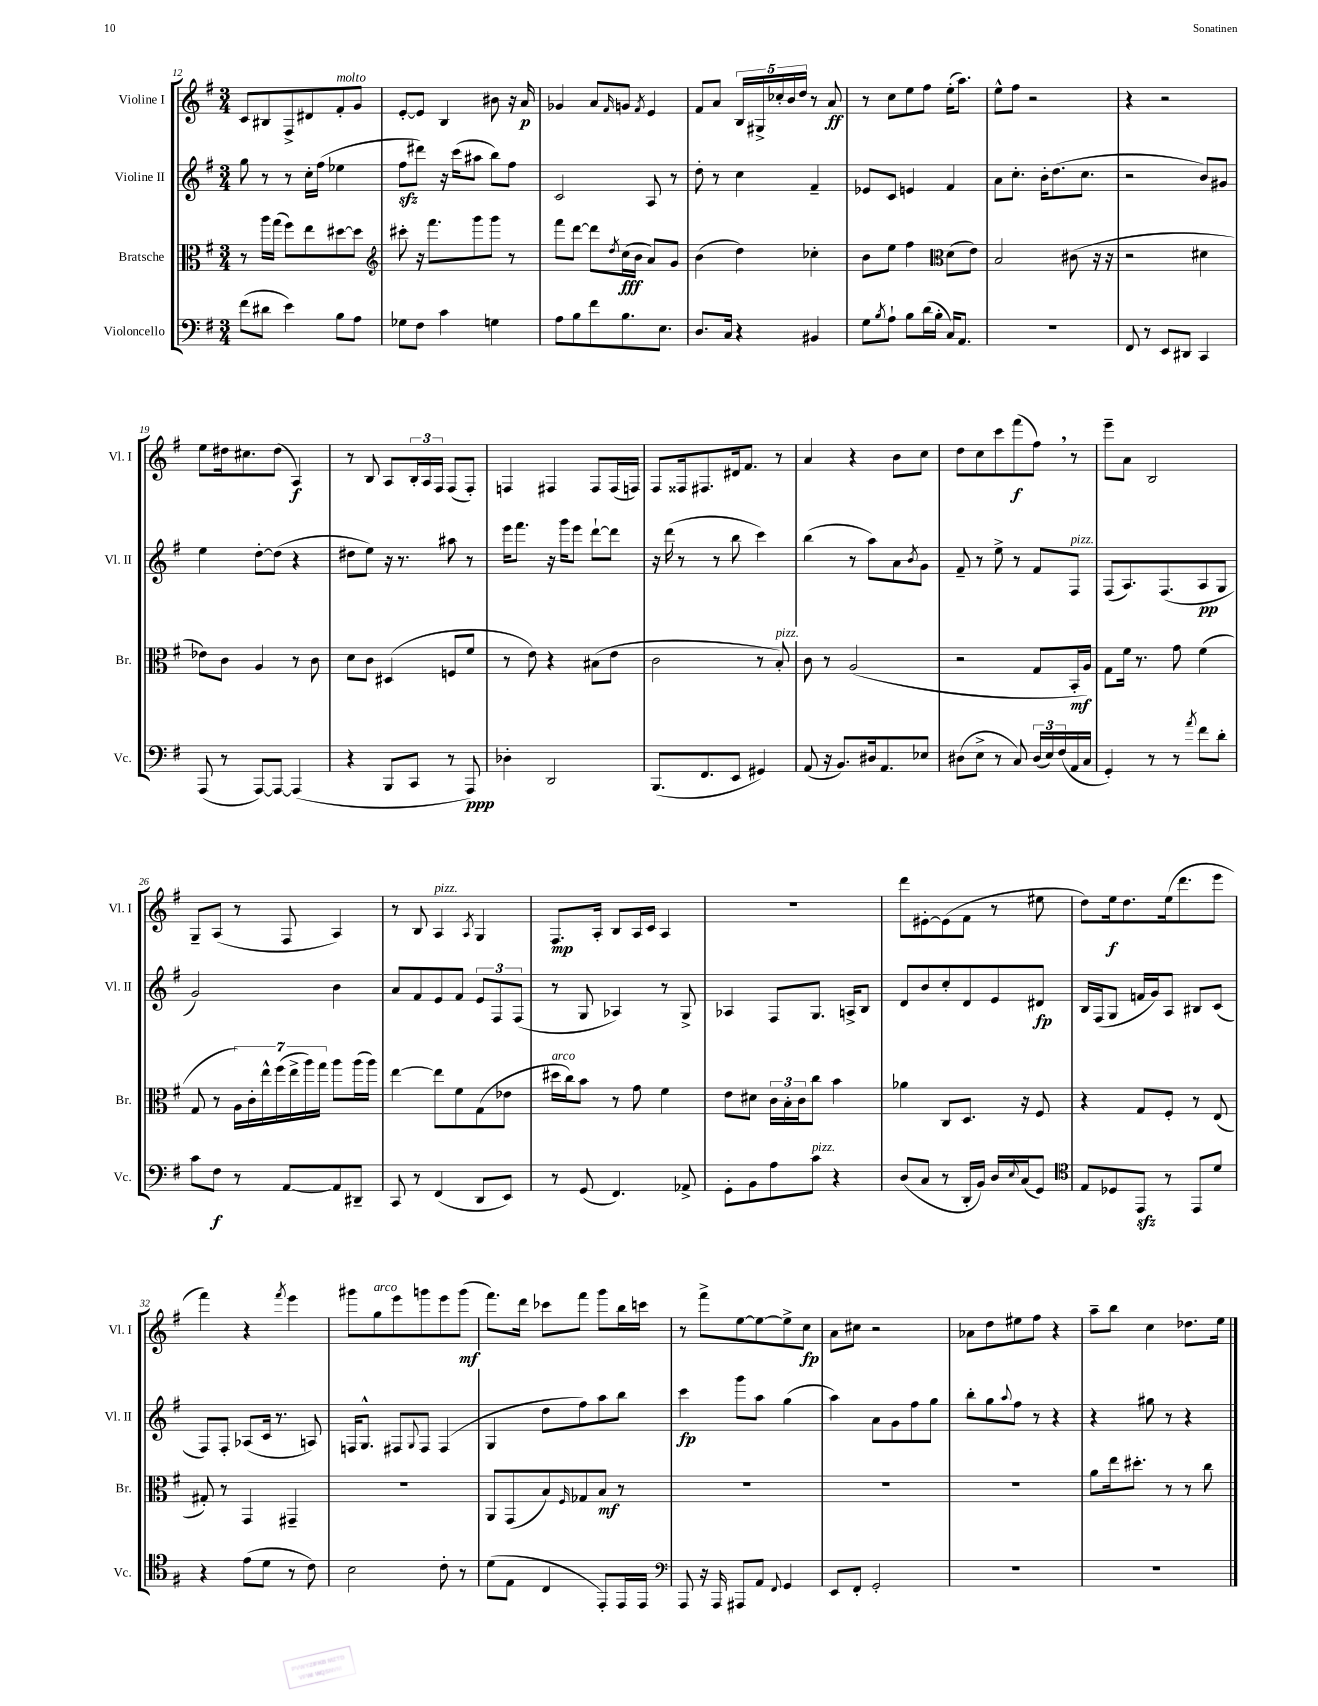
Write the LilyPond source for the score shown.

<<
\new StaffGroup <<
\new Staff = "s0" \with { instrumentName = "Violine I" shortInstrumentName = "Vl. I" } {
    \clef treble \key g \major \numericTimeSignature \time 3/4
    c'8 bis8 fis8-> dis'8 fis'8-.^\markup { \italic "molto" } g'8 |
    e'8~-. e'8 b4 bis'8 r16 a'16\p |
    ges'4 a'8 \grace { fis'16 } g'8 \acciaccatura { fis'8 } e'4 |
    fis'8 a'8 \tuplet 5/4 { b16 gis16-> ces''16-. b'16 d''16 } r8 a'8\ff |
    r8 c''8 e''8 fis''8 e''16-.( a''8.) |
    e''8-^ fis''8 r2 |
    r4 r2 |
    e''8 dis''16 cis''8. dis''8( a4\f) |
    r8 b8 a8 \tuplet 3/2 { b16-. a16 fis16 } fis8( fis8-.) |
    f4 fis4 fis8 fis16( f16) |
    fis8 fisis16 fis8. dis'16 fis'8. r8 |
    a'4 r4 b'8 c''8 |
    d''8 c''8 c'''8 fis'''8\f( fis''8) \breathe r8 |
    e'''8-- a'8 b2 |
    g8-- a8( r8 fis8 a4) |
    r8 b8 a4^\markup { \italic "pizz." } \acciaccatura { a8 } g4 |
    fis8.\mp a16-. b8 a16 c'16 a4 |
    R2. |
    d'''8 eis'8~-. eis'8( fis'8 r8 eis''8 |
    d''8) e''16\f d''8. e''16( d'''8. e'''8 |
    fis'''4) r4 \acciaccatura { fis'''8 } e'''4 |
    gis'''8 g''8^\markup { \italic "arco" } e'''8 g'''8 e'''8 g'''8\mf( |
    fis'''8.) d'''16 ces'''8 fis'''8 g'''8 b''16 c'''16 |
    r8 fis'''8-> e''8~ e''8~ e''8-> c''8\fp |
    a'8 cis''8 r2 |
    aes'8 d''8 eis''8 fis''8 r4 |
    a''8-- b''8 c''4 des''8. e''16 \bar "|." |
}
\new Staff = "s1" \with { instrumentName = "Violine II" shortInstrumentName = "Vl. II" } {
    \clef treble \key g \major \numericTimeSignature \time 3/4
    g''8 r8 r8 c''16-. fis''16( ees''4 |
    fis''8\sfz dis'''8) r16 c'''16( ais''8 b''8) fis''8 |
    c'2 a8 r8 |
    d''8-. r8 c''4 fis'4-- |
    ees'8 c'8 e'4 fis'4 |
    a'8 c''8.-. b'16-. d''8.( c''8. |
    r2 b'8) gis'8 |
    e''4 d''8~-. d''8( r4 |
    dis''8 e''8) r16 r8. ais''8 r8 |
    e'''16 fis'''8. r16 g'''16 e'''8 d'''8~-! d'''8 |
    r16 d'''16( r8 r8 b''8 c'''4) |
    b''4( r8 a''8) a'8 \acciaccatura { b'8 } g'8 |
    fis'8-- r8 e''8-> r8 fis'8 fis8^\markup { \italic "pizz." } |
    fis8( a8.) fis8.( a8\pp g8 |
    g'2) b'4 |
    a'8 fis'8 e'8 fis'8 \tuplet 3/2 { e'8 fis8 fis8( } |
    r8 g8 aes4) r8 g8-> |
    aes4 fis8 g8. a16-> b8 |
    d'8 b'8 c''8-. d'8 e'8 dis'8\fp |
    b16 fis16( g8 f'16 g'16) a8 bis8 c'8( |
    fis8) fis8-. aes8( c'16 r8. a8) |
    f16 g8.-^ fis8 \appoggiatura { g8 } fis8 fis4( |
    g4 d''8 fis''8) a''8 b''8 |
    c'''4\fp g'''8 a''8 g''4( |
    a''4) a'8 g'8 fis''8 g''8 |
    b''8-. g''8 \appoggiatura { a''8 } fis''8 r8 r4 |
    r4 gis''8 r8 r4 \bar "|." |
}
\new Staff = "s2" \with { instrumentName = "Bratsche" shortInstrumentName = "Br." } {
    \clef alto \key g \major \numericTimeSignature \time 3/4
    r8 a''16 g''16( fis''8) e''8 dis''8~ dis''8 |
    \clef treble cis'''8-. r16 fis'''8. g'''8 g'''8 r8 |
    fis'''8 d'''8~ d'''8 \acciaccatura { d''8 } c''16\fff( b'16 a'8) g'8 |
    b'4( d''4) ces''4-. |
    b'8 e''8 fis''4 \clef alto d'8( e'8) |
    b2 cis'8( r16 r16 |
    r2 dis'4 |
    ees'8) c'8 a4 r8 c'8 |
    d'8 c'8 dis4( f8 fis'8 |
    r8 e'8) r4 bis8( e'8 |
    c'2 r8 b8-.^\markup { \italic "pizz." }) |
    c'8 r8 a2( |
    r2 g8 b,16-.\mf a16) |
    g8 fis'16 r8. g'8 fis'4( |
    g8 r8 \tuplet 7/4 { a16) c'16-. e''16-^ fis''16( e''16-> a''16) g''16 } a''8 a''16( a''16) |
    e''4~ e''8 fis'8 g8( ees'8 |
    dis''16^\markup { \italic "arco" } c''16) b'8 r8 g'8 fis'4 |
    e'8 dis'8 \tuplet 3/2 { c'16 b16-. c'16 } c''8 b'4 |
    aes'4 c8 d8. r16 fis8 |
    r4 g8 fis8-. r8 e8( |
    gis8-.) r8 g,4 gis,4-- |
    R2. |
    a,8 g,8( b8) \grace { fis16 } ges8 b8\mf r8 |
    R2. |
    R2. |
    R2. |
    a'8 e''16 dis''8.-. r8 r8 c''8 \bar "|." |
}
\new Staff = "s3" \with { instrumentName = "Violoncello" shortInstrumentName = "Vc." } {
    \clef bass \key g \major \numericTimeSignature \time 3/4
    fis'8( dis'8 e'4) b8 a8 |
    ges8 fis8 c'4 g4 |
    a8 b8 fis'8 b8. e8. |
    d8. c16 r4 bis,4 |
    g8 \acciaccatura { b8 } a8-! b8 d'16( b16-. c16) a,8. |
    R2. |
    fis,8 r8 e,8 dis,8 c,4 |
    a,,8( r8 a,,8~) a,,8~ a,,4( |
    r4 b,,8 c,8 r8 a,,8\ppp) |
    des4-. d,2 |
    b,,8.( fis,8. e,8 gis,4) |
    a,8( r16 b,8.) dis16 a,8. ees8 |
    dis8( e8-> r8 c8) \tuplet 3/2 { dis16( e16) fis16( } a,16 c16 |
    g,4-.) r8 r8 \acciaccatura { a'8 } fis'8 d'8-. |
    c'8 fis8\f r8 a,8~ a,8 dis,8-- |
    c,8 r8 fis,4( d,8 e,8) |
    r8 g,8( fis,4.) aes,8-> |
    g,8-. b,8 a8 c'8^\markup { \italic "pizz." } r4 |
    d8( c8 r8 d,16-. b,16) d16 \appoggiatura { e8 } c16( g,8) |
    \clef tenor e8 des8 e,8\sfz r8 e,8 d'8 |
    r4 e'8( d'8 r8 c'8) |
    b2 c'8-. r8 |
    d'8( e8 c4 e,8-.) e,16 e,16 |
    \clef bass a,,8 r16 a,,16 ais,,8 a,8 \appoggiatura { fis,8 } g,4 |
    e,8 fis,8-. g,2-. |
    R2. |
    R2. \bar "|." |
}
>>
>>
\layout { \context { \Score currentBarNumber = #12 } }
